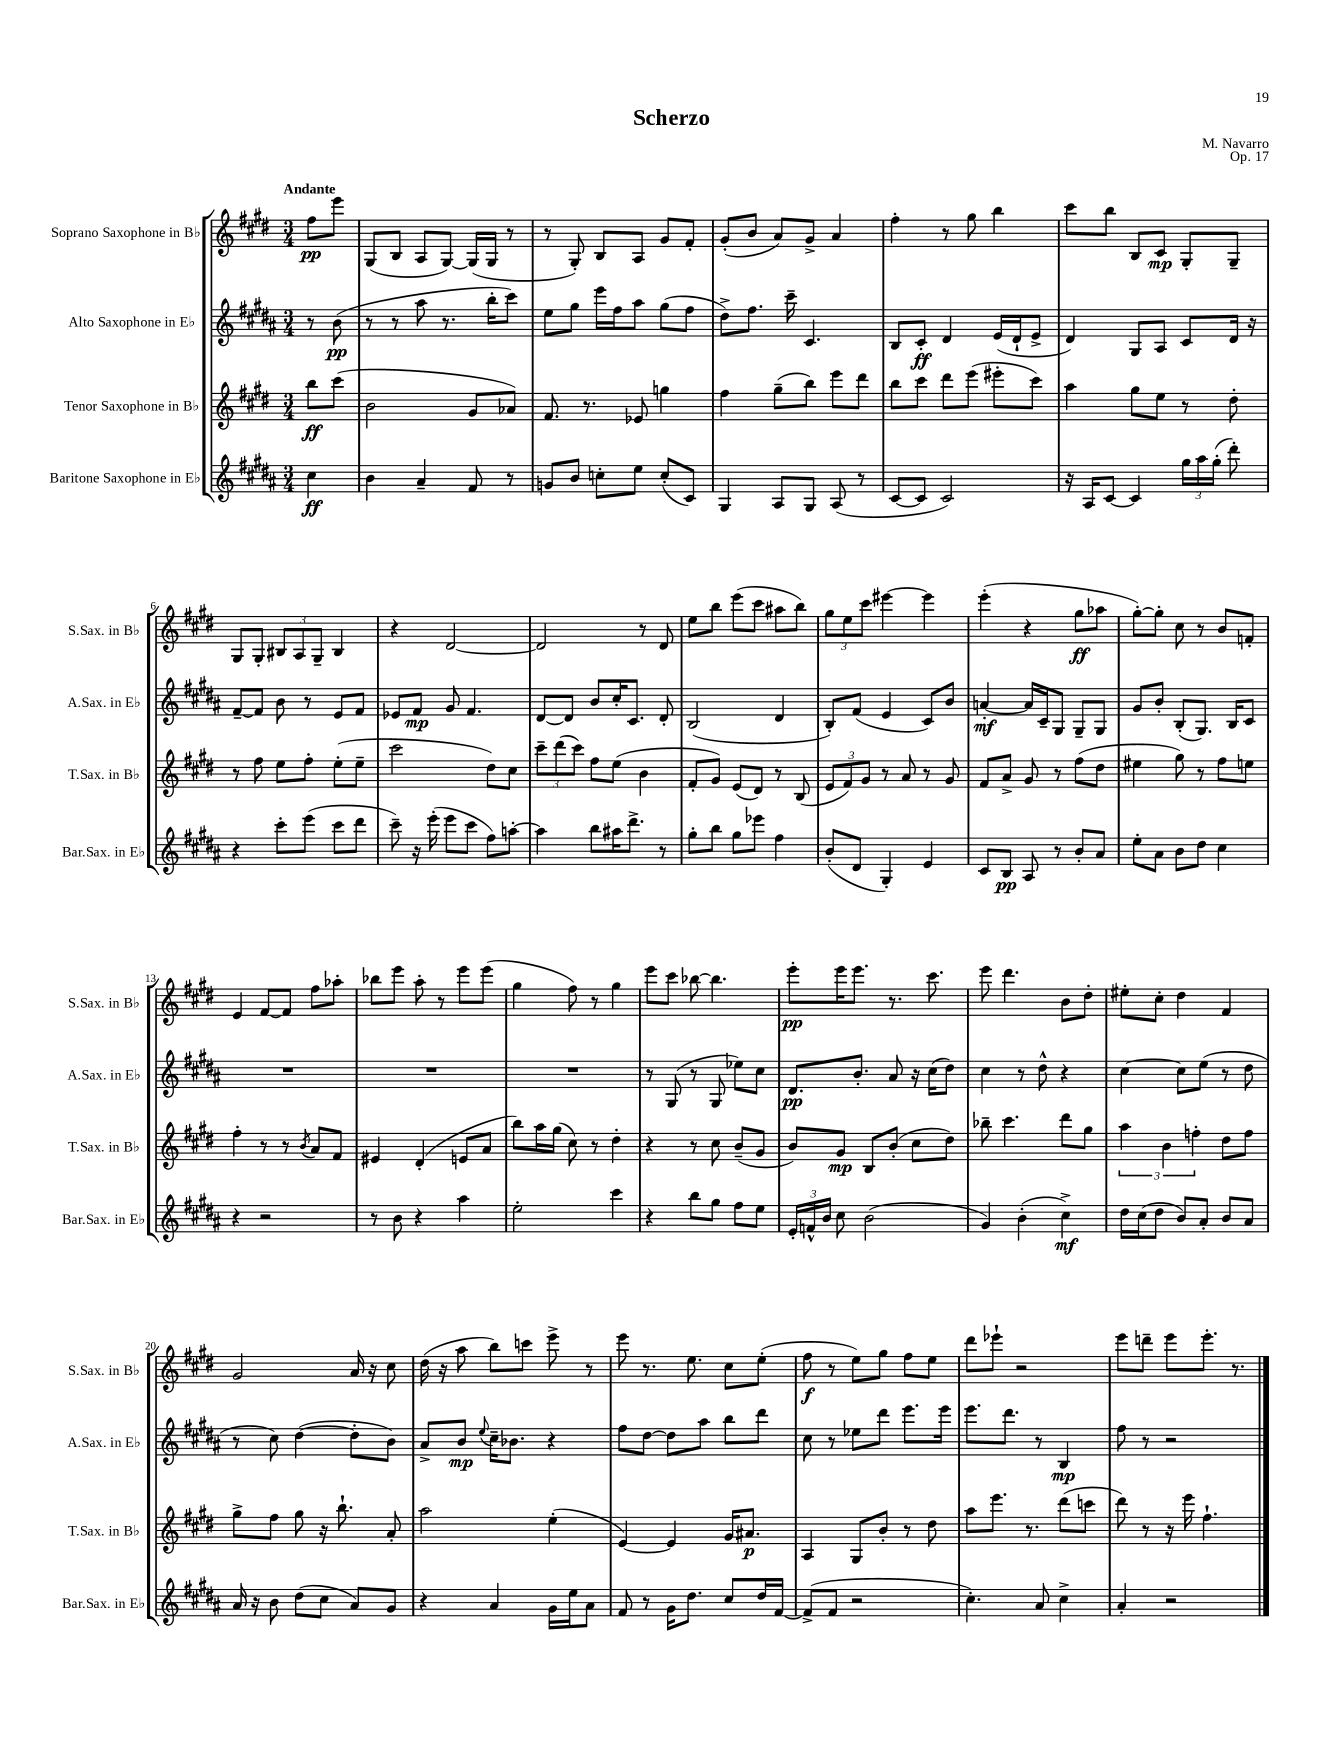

**kern	**kern	**kern	**kern
*staff4	*staff3	*staff2	*staff1
*clefG2	*clefG2	*clefG2	*clefG2
*k[f#c#g#d#a#]	*k[f#c#g#d#]	*k[f#c#g#d#a#]	*k[f#c#g#d#]
*M3/4	*M3/4	*M3/4	*M3/4
4cc#\	8bb\L	8r	8ff#\L
.	(8ccc#\J	(8b\	8eee\J
=	=	=	=
4b\	2b\	8r	(8G#/L
.	.	8r	8B/J
4a#~/	.	8aa#\	8A/L
.	.	8.r	[8G#/J)
8f#/	8g#/L	.	(16G#/]LL
.	.	16bb'\LK	16G#/JJ
8r	8a-/J)	8ccc#\J)	8r
=	=	=	=
8g/L	8.f#/	8ee\L	8r
8b/J	.	8gg#\J	8G#'/)
.	8.r	.	.
8cc'\L	.	16eee\LL	8B/L
.	.	16ff#\J	.
8ee\J	8e-/	8aa#\J	8A/J
(8cc'/L	4gg\	(8gg#\L	8g#/L
8c#/J)	.	8ff#\J	8f#'/J
=	=	=	=
4G#/	4ff#\	8dd#^\L)	(8g#'/L
.	.	8.ff#\J	8b/J
8A#/L	(8gg#~\L	.	8a/L)
.	.	16ccc#~\	.
8G#/J	8bb\J)	4.c#/	8g#^/J
(8A#/	8eee\L	.	4a/
8r	8ddd#\J	.	.
=	=	=	=
[8c#/L	8bb\L	8B/L	4ff#'\
8c#/]J	8ccc#\J	8c#'/J	.
2c#/)	8ddd#\L	4d#/	8r
.	(8eee\J	.	8gg#\
.	8eee#'\L	(16e/LL	4bb\
.	.	16d#`/J	.
.	8ccc#\J)	8e^/J	.
=	=	=	=
16r	4aa\	4d#/)	8ccc#\L
16A#/LK	.	.	.
[8c#/J	.	.	8bb\J
4c#/]	8gg#\L	8G#/L	8B/L
.	8ee\J	8A#/J	8c#/J
24gg#\LL	8r	8c#/L	8G#'/L
24aa#\	.	.	.
(24gg#'\JJ	.	.	.
8ddd#'\)	8dd#'\	16d#/Jk	8G#~/J
.	.	16r	.
=	=	=	=
4r	8r	[8f#~/L	8G#/L
.	8ff#\	8f#/]J	8G#'/J
8ccc#'\L	8ee\L	8b\	12B#/L
.	.	.	12A/
(8eee\J	8ff#'\J	8r	.
.	.	.	12G#~/J
8ccc#\L	(8ee'\L	8e/L	4B#/
8ddd#\J	8ee~\J	8f#/J	.
=	=	=	=
8ccc#~\)	2ccc#\	8e-/L	4r
16r	.	8f#/J	.
(16eee'\	.	.	.
8eee\L	.	8g#/	[2d#/
8ccc#\J	.	4.f#/	.
8ff#\L)	8dd#\L)	.	.
[8aa'\J	8cc#\J	.	.
=	=	=	=
4aa\]	12ccc#~\L	[8d#/L	2d#/]
.	(12ddd#\	.	.
.	.	8d#/]J	.
.	12ccc#\J)	.	.
8bb\L	8ff#\L	8b/L	.
16aa#\K	(8ee\J	16cc#'/K	.
8.ddd#^\J	.	8.c#/J	.
.	4b\	.	8r
8r	.	8d#'/	8d#/
=	=	=	=
8gg#'\L	8f#'/L	(2B/	8ee\L
8bb\J	8g#/J)	.	8bb\J
8gg#\L	(8e/L	.	(8eee\L
8eee-\J	8d#/J)	.	8ccc#\J
4ff#\	8r	4d#/	8aa#\L
.	(8B/	.	8bb\J)
=	=	=	=
(8b'/L	12e/L	8B'/L)	12gg#\L
.	12f#/)	.	12ee\
8d#/J	.	(8f#/J	.
.	12g#/J	.	12ccc#\J
4G#'/)	8r	4e/	[4eee#\
.	8a/	.	.
4e/	8r	8c#/L)	4eee#\]
.	8g#/	8b/J	.
=	=	=	=
8c#/L	8f#/L	[4a'/	(4eee'\
8B/J	8a^/J	.	.
8A#/	8g#/	16a/]LL	4r
.	.	16c#~/J	.
8r	8r	8G#/J	.
8b'/L	(8ff#\L	8G#~/L	8gg#\L
8a#/J	8dd#\J	8G#/J	8aa-\J
=	=	=	=
8ee'\L	4ee#\	8g#/L	[8gg#'\L)
8a#\J	.	8b'/J	8gg#'\]J
8b\L	8gg#\)	(8B'/L	8cc#\
8dd#\J	8r	8.G#/J)	8r
4cc#\	8ff#\L	.	8b/L
.	.	16B/LK	.
.	8ee\J	8c#/J	8f'/J
=	=	=	=
4r	4ff#'\	2.r	4e/
2r	8r	.	[8f#/L
.	8r	.	8f#/]J
.	8qb/	.	.
.	8a/L	.	8ff#\L
.	8f#/J	.	8aa-'\J
=	=	=	=
8r	4e#/	2.r	8bb-\L
8b\	.	.	8eee\J
4r	(4d#'/	.	8aa'\
.	.	.	8r
4aa#\	8e/L	.	8eee\L
.	8a/J	.	(8eee\J
=	=	=	=
2ee'\	8bb\L)	2.r	4gg#\
.	16aa\L	.	.
.	(16gg#\JJ	.	.
.	8cc#\)	.	8ff#\)
.	8r	.	8r
4ccc#\	4dd#'\	.	4gg#\
=	=	=	=
4r	4r	8r	8eee\L
.	.	(8G#/	8ccc#\J
8bb\L	8r	8r	[8bb-\
8gg#\J	8cc#\	8G#/	4.bb-\]
8ff#\L	(8b~/L	8ee-\L)	.
8ee\J	8g#/J	8cc#\J	.
=	=	=	=
24e'/LL	8b/L)	8.d#/L	8eee'\L
24f^^/	.	.	.
24b/JJ	.	.	.
8cc#\	8g#/J	.	16eee\K
.	.	8.b'/J	8.eee\J
(2b\	8B/L	.	.
.	(8b'/J	8a#/	8.r
.	8cc#\L	16r	.
.	.	(16cc#\LK	8.ccc#\
.	8dd#\J)	8dd#\J)	.
=	=	=	=
4g#/)	8bb-~\	4cc#\	8eee\
.	4.ccc#\	.	4.ddd#\
(4b'\	.	8r	.
.	.	8dd#^^\	.
4cc#^\)	8ddd#\L	4r	8b\L
.	8gg#\J	.	8dd#'\J
=	=	=	=
16dd#\LL	6aa\	[4cc#\	8ee#'\L
(16cc#\J	.	.	.
8dd#\J	.	.	8cc#'\J
.	6b\	.	.
8b/L)	.	8cc#\]L	4dd#\
.	6ff'\	.	.
8a#'/J	.	(8ee\J	.
8b/L	8dd#\L	8r	4f#/
8a#/J	8ff\J	8dd#\	.
=	=	=	=
16a#/	8gg#^\L	8r	2g#/
16r	.	.	.
8b\	8ff#\J	8cc#\)	.
(8dd#\L	8gg#\	([4dd#\	.
8cc#\J	16r	.	.
.	8.bb`\	.	.
8a#/L)	.	8dd#'\]L	16a/
.	.	.	16r
8g#/J	8a'/	8b\J)	8cc#\
=	=	=	=
4r	2aa\	8a#^/L	(16dd#\
.	.	.	16r
.	.	8b/J	8aa\
.	.	8qqee/	.
4a#/	.	16cc#~\LK	8bb\L)
.	.	8.b-\J	.
.	.	.	8ccc\J
16g#\LL	(4ee'\	4r	8eee^\
16ee\J	.	.	.
8a#\J	.	.	8r
=	=	=	=
8f#/	[4e/)	8ff#\L	8eee\
8r	.	[8dd#\J	8.r
16g#\LK	4e/]	8dd#\]L	.
8.dd#\J	.	.	8.ee\
.	.	8aa#\J	.
8cc#/L	16g#/LK	8bb\L	8cc#\L
.	8.a#/J	.	.
16dd#/L	.	8ddd#\J	(8ee'\J
[16f#/JJ	.	.	.
=	=	=	=
(8f#^/]L	4A/	8cc#\	8ff#\
8f#/J	.	8r	8r
2r	8G#/L	8ee-\L	8ee\L)
.	8b'/J	8ddd#\J	8gg#\J
.	8r	8.eee\L	8ff#\L
.	8dd#\	.	8ee\J
.	.	16eee\Jk	.
=	=	=	=
4.cc#'\)	8aa\L	8.eee\L	8ddd#\L
.	8.eee\J	.	8eee-`\J
.	.	8.ddd#\J	.
.	.	.	2r
.	8.r	.	.
8a#/	.	8r	.
4cc#^\	(8ddd#\L	4B/	.
.	8ccc\J	.	.
=	=	=	=
4a#'/	8ddd#\)	8ff#\	8eee\L
.	8r	8r	8ddd~\J
2r	16r	2r	8eee\L
.	16eee\	.	.
.	4.ff#`\	.	8.eee'\J
.	.	.	8.r
==	==	==	==
*-	*-	*-	*-
